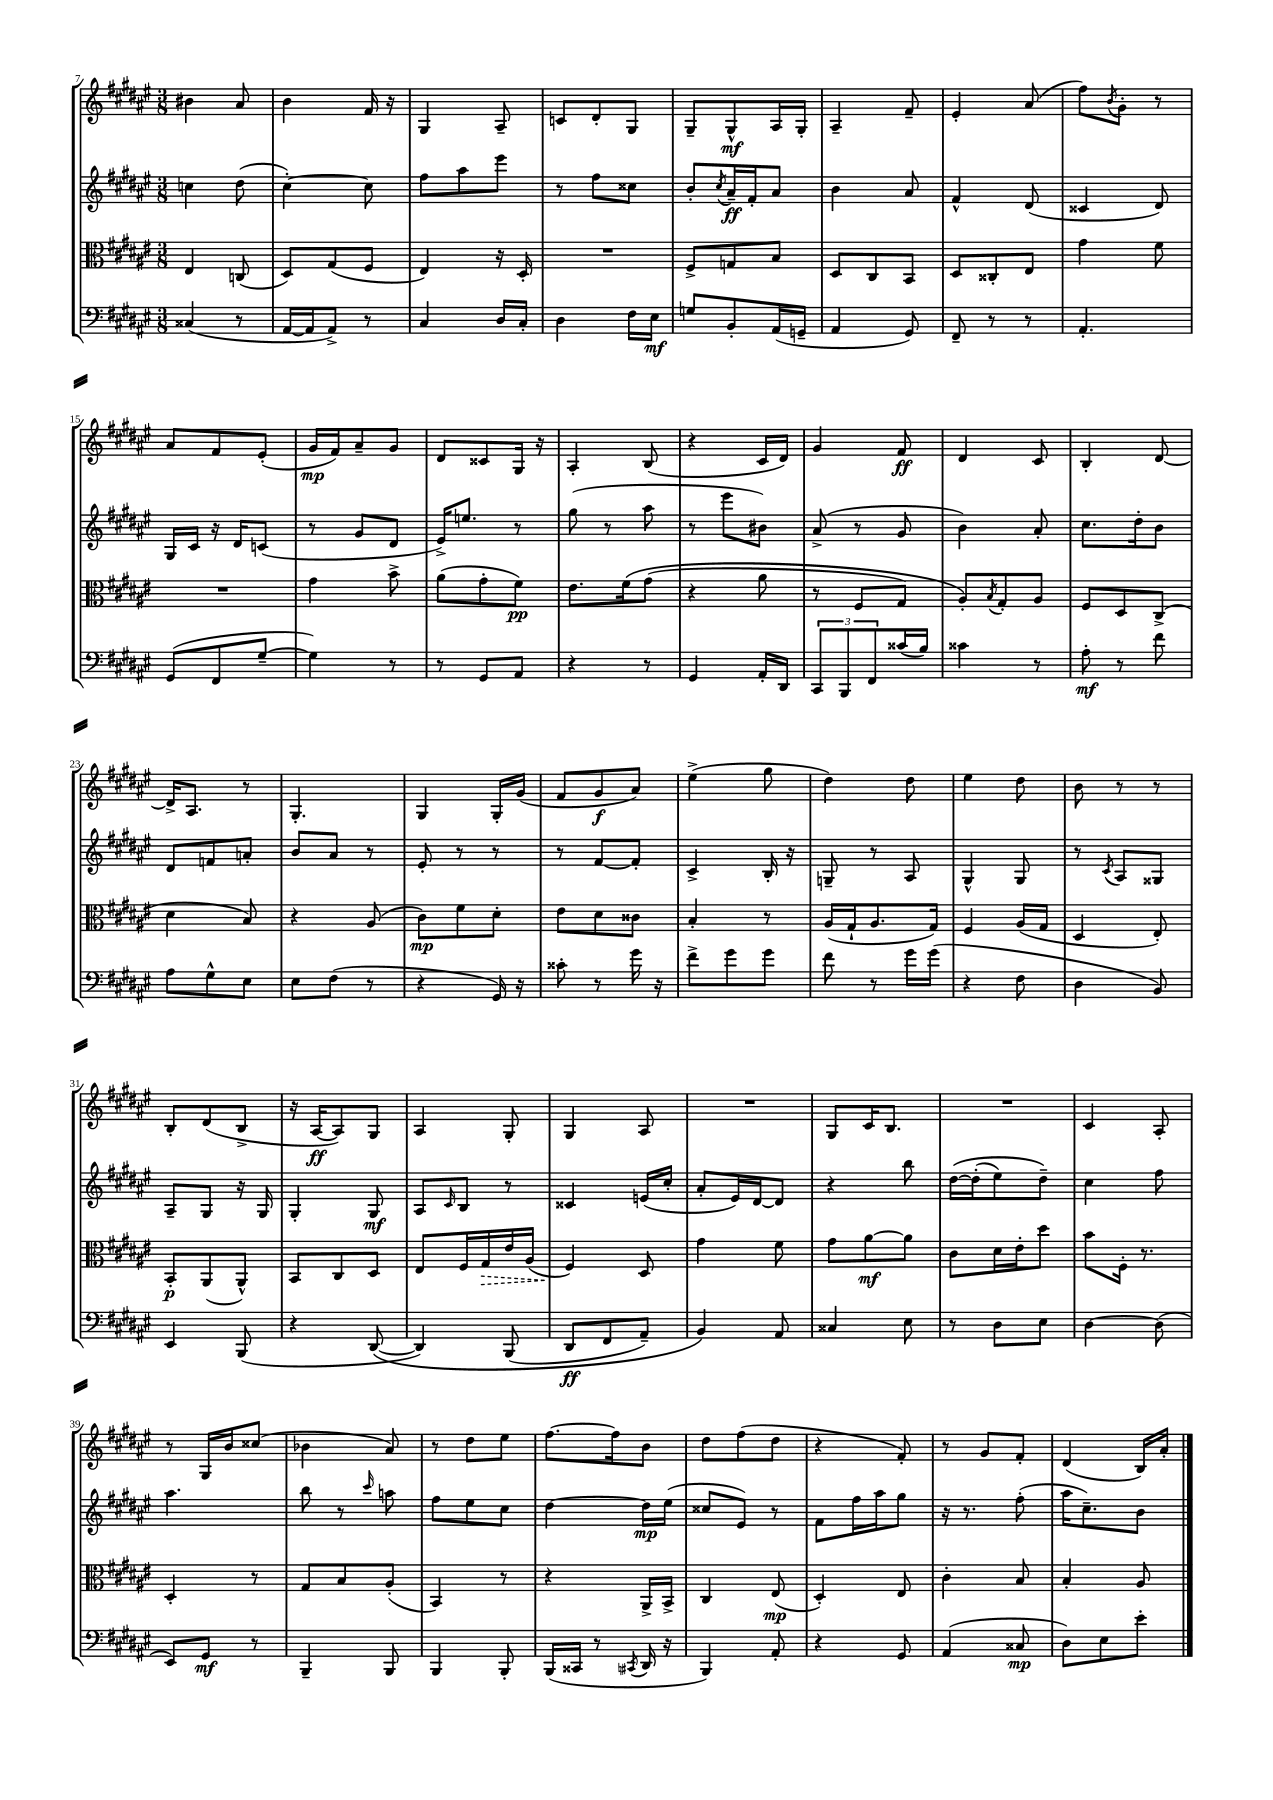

**kern	**dynam	**kern	**dynam	**kern	**dynam	**kern	**dynam
*part4	*part4	*part3	*part3	*part2	*part2	*part1	*part1
*staff4	*staff4	*staff3	*staff3	*staff2	*staff2	*staff1	*staff1
*clefF4	*	*clefC3	*	*clefG2	*	*clefG2	*
*k[f#c#g#d#a#e#]	*	*k[f#c#g#d#a#e#]	*	*k[f#c#g#d#a#e#]	*	*k[f#c#g#d#a#e#]	*
*M3/8	*	*M3/8	*	*M3/8	*	*M3/8	*
=7	=7	=7	=7	=7	=7	=7	=7
(4C##X/	.	4E#/	.	4ccn\	.	4b#X\	.
8r	.	(8Cn/	.	(8dd#\	.	8a#/	.
=8	=8	=8	=8	=8	=8	=8	=8
[16AA#/LL	.	8D#/L)	.	[4cc#'\)	.	4b\	.
16AA#/J]	.	.	.	.	.	.	.
8AA#^/J)	.	(8G#/	.	.	.	.	.
8r	.	8F#/J	.	8cc#\]	.	16f#/	.
.	.	.	.	.	.	16r	.
=9	=9	=9	=9	=9	=9	=9	=9
4C#/	.	4E#/)	.	8ff#\L	.	4G#/	.
.	.	.	.	8aa#\	.	.	.
16D#/LL	.	16r	.	8eee#\J	.	8A#~/	.
16C#'/JJ	.	16D#'/	.	.	.	.	.
=10	=10	=10	=10	=10	=10	=10	=10
4D#\	.	4.r	.	8r	.	8cn/L	.
.	.	.	.	8ff#\L	.	8d#'/	.
16F#\LL	.	.	.	8cc##X\J	.	8G#/J	.
16E#\JJ	mf	.	.	.	.	.	.
=11	=11	=11	=11	=11	=11	=11	=11
8Gn/L	.	8F#^/L	.	8b'/L	.	8G#~/L	.
.	.	.	.	8qcc#/	.	.	.
8BB'/	.	8Gn/	.	16a#~/L	ff	8G#^^/	mf
.	.	.	.	16f#'/J	.	.	.
(16AA#/L	.	8B/J	.	8a#/J	.	16A#/L	.
16GGn~/JJ	.	.	.	.	.	16G#'/JJ	.
=12	=12	=12	=12	=12	=12	=12	=12
4AA#/	.	8D#/L	.	4b\	.	4A#~/	.
.	.	8C#/	.	.	.	.	.
8GG#/)	.	8BB/J	.	8a#/	.	8f#~/	.
=13	=13	=13	=13	=13	=13	=13	=13
8FF#~/	.	8D#/L	.	4f#^^/	.	4e#'/	.
8r	.	8C##X'/	.	.	.	.	.
8r	.	8E#/J	.	(8d#/	.	(8a#/	.
=14	=14	=14	=14	=14	=14	=14	=14
4.AA#'/	.	4g#\	.	4c##X/	.	8ff#\L)	.
.	.	.	.	.	.	8qb/	.
.	.	.	.	.	.	8g#'\J	.
.	.	8f#\	.	8d#/)	.	8r	.
!!LO:LB:g=z
=15	=15	=15	=15	=15	=15	=15	=15
(8GG#/L	.	4.r	.	16G#/LL	.	8a#/L	.
.	.	.	.	16c#/JJ	.	.	.
8FF#/	.	.	.	16r	.	8f#/	.
.	.	.	.	16d#/KL	.	.	.
[8G#~/J	.	.	.	(8cn/J	.	(8e#'/J	.
=16	=16	=16	=16	=16	=16	=16	=16
4G#\])	.	4g#\	.	8r	.	16g#/LL	mp
.	.	.	.	.	.	16f#/J)	.
.	.	.	.	8g#/L	.	8a#~/	.
8r	.	8b^\	.	8d#/J	.	8g#/J	.
=17	=17	=17	=17	=17	=17	=17	=17
8r	.	(8a#\L	.	16e#^/KL)	.	8d#/L	.
.	.	.	.	8.een/J	.	.	.
8GG#/L	.	8g#'\	.	.	.	8c##X/	.
8AA#/J	.	8f#\J)	pp	8r	.	16G#/Jk	.
.	.	.	.	.	.	16r	.
=18	=18	=18	=18	=18	=18	=18	=18
4r	.	8.e#\L	.	(8gg#\	.	4A#'/	.
.	.	.	.	8r	.	.	.
.	.	(16f#\k	.	.	.	.	.
8r	.	(8g#\J	.	8aa#\	.	(8B/	.
=19	=19	=19	=19	=19	=19	=19	=19
4GG#/	.	4r	.	8r	.	4r	.
.	.	.	.	8eee#\L	.	.	.
16AA#'/LL	.	8a#\	.	8b#X\J)	.	16c#/LL	.
16DD#/JJ	.	.	.	.	.	16d#/JJ)	.
=20	=20	=20	=20	=20	=20	=20	=20
12CC#/L	.	8r	.	(8a#^/	.	4g#/	.
12BBB/	.	.	.	.	.	.	.
.	.	8F#/L	.	8r	.	.	.
12FF#/	.	.	.	.	.	.	.
(16c##X/L	.	8G#/J)	.	8g#/	.	8f#/	ff
16B/JJ)	.	.	.	.	.	.	.
=21	=21	=21	=21	=21	=21	=21	=21
4c##X\	.	8A#'/L)	.	4b\)	.	4d#/	.
.	.	8qB/	.	.	.	.	.
.	.	8G#'/	.	.	.	.	.
8r	.	8A#/J	.	8a#'/	.	8c#/	.
=22	=22	=22	=22	=22	=22	=22	=22
8A#'\	mf	8F#/L	.	8.cc#\L	.	4B'/	.
8r	.	8D#/	.	.	.	.	.
.	.	.	.	16dd#'\k	.	.	.
8f#\	.	(8C#^/J	.	8b\J	.	[8d#/	.
!!LO:LB:g=z
=23	=23	=23	=23	=23	=23	=23	=23
8A#\L	.	4d#\	.	8d#/L	.	16d#^/KL]	.
.	.	.	.	.	.	8.A#/J	.
8G#^^\	.	.	.	8fn/	.	.	.
8E#\J	.	8B/)	.	8an'/J	.	8r	.
=24	=24	=24	=24	=24	=24	=24	=24
8E#\L	.	4r	.	8b/L	.	4.G#'/	.
(8F#\J	.	.	.	8a#/J	.	.	.
8r	.	(8A#/	.	8r	.	.	.
=25	=25	=25	=25	=25	=25	=25	=25
4r	.	8c#\L)	mp	8e#'/	.	4G#/	.
.	.	8f#\	.	8r	.	.	.
16GG#/)	.	8d#'\J	.	8r	.	16G#'/LL	.
16r	.	.	.	.	.	(16g#/JJ	.
=26	=26	=26	=26	=26	=26	=26	=26
8c##X'\	.	8e#\L	.	8r	.	8f#/L	.
8r	.	8d#\	.	[8f#/L	.	8g#/	f
16g#\	.	8c##X\J	.	8f#'/J]	.	8a#/J)	.
16r	.	.	.	.	.	.	.
=27	=27	=27	=27	=27	=27	=27	=27
8f#^\L	.	4B'/	.	4c#^/	.	(4ee#^\	.
8g#\	.	.	.	.	.	.	.
8g#\J	.	8r	.	16B'/	.	8gg#\	.
.	.	.	.	16r	.	.	.
=28	=28	=28	=28	=28	=28	=28	=28
8f#\	.	(16A#/LL	.	8Gn~/	.	4dd#\)	.
.	.	16G#`/J	.	.	.	.	.
8r	.	8.A#/	.	8r	.	.	.
16g#\LL	.	.	.	8A#/	.	8dd#\	.
(16g#\JJ	.	16G#/Jk)	.	.	.	.	.
=29	=29	=29	=29	=29	=29	=29	=29
4r	.	4F#/	.	4G#^^/	.	4ee#\	.
8F#\	.	(16A#/LL	.	8G#/	.	8dd#\	.
.	.	16G#/JJ	.	.	.	.	.
=30	=30	=30	=30	=30	=30	=30	=30
4D#\	.	4D#/	.	8r	.	8b\	.
.	.	.	.	8qc#/	.	.	.
.	.	.	.	8A#/L	.	8r	.
8BB/)	.	8E#'/)	.	8G##X/J	.	8r	.
!!LO:LB:g=z
=31	=31	=31	=31	=31	=31	=31	=31
4EE#/	.	8BB'/L	p	8A#~/L	.	8B'/L	.
.	.	(8AA#/	.	8G#/J	.	(8d#/	.
(8BBB/	.	8AA#^^/J)	.	16r	.	8B^/J	.
.	.	.	.	16G#/	.	.	.
=32	=32	=32	=32	=32	=32	=32	=32
4r	.	8BB/L	.	4G#'/	.	16r	.
.	.	.	.	.	.	[16A#/KL	ff
.	.	8C#/	.	.	.	8A#/])	.
([8DD#/	.	8D#/J	.	8G#/	mf	8G#/J	.
=33	=33	=33	=33	=33	=33	=33	=33
4DD#/])	.	8E#/L	.	8A#/L	.	4A#/	.
.	.	.	.	16qqc#/	.	.	.
.	.	16F#/L	.	8B/J	.	.	.
!	!	!	!LO:HP:b	!	!	!	!
.	.	16G#/	>	.	.	.	.
(8BBB/	.	16e#/	.	8r	.	8G#'/	.
.	.	(16A#/JJ	.	.	.	.	.
=34	=34	=34	=34	=34	=34	=34	=34
8DD#/L	ff	4F#/)	.	4c##X/	.	4G#/	.
8FF#/	.	.	.	.	.	.	.
8AA#~/J)	.	8D#/	]	(16en/LL	.	8A#/	.
.	.	.	.	16cc#'/JJ	.	.	.
=35	=35	=35	=35	=35	=35	=35	=35
4BB/)	.	4g#\	.	8a#'/L	.	4.r	.
.	.	.	.	16e#/L)	.	.	.
.	.	.	.	[16d#/J	.	.	.
8AA#/	.	8f#\	.	8d#/J]	.	.	.
=36	=36	=36	=36	=36	=36	=36	=36
4C##X/	.	8g#\L	.	4r	.	8G#/L	.
.	.	[8a#\	mf	.	.	16c#/K	.
.	.	.	.	.	.	8.B/J	.
8E#\	.	8a#\J]	.	8bb\	.	.	.
=37	=37	=37	=37	=37	=37	=37	=37
8r	.	8c#\L	.	([16dd#\LL	.	4.r	.
.	.	.	.	(16dd#'\J]	.	.	.
8D#\L	.	16d#\L	.	8ee#\)	.	.	.
.	.	16e#'\J	.	.	.	.	.
8E#\J	.	8dd#\J	.	8dd#~\J)	.	.	.
=38	=38	=38	=38	=38	=38	=38	=38
[4D#\	.	8b\L	.	4cc#\	.	4c#/	.
.	.	16F#'\Jk	.	.	.	.	.
.	.	8.r	.	.	.	.	.
(8D#\]	.	.	.	8ff#\	.	8A#'/	.
!!LO:LB:g=z
=39	=39	=39	=39	=39	=39	=39	=39
8EE#/L)	.	4D#'/	.	4.aa#\	.	8r	.
8GG#/J	mf	.	.	.	.	16G#/LL	.
.	.	.	.	.	.	16b/J	.
8r	.	8r	.	.	.	(8cc##X/J	.
=40	=40	=40	=40	=40	=40	=40	=40
4BBB~/	.	8G#/L	.	8bb\	.	4b-X\	.
.	.	8B/	.	8r	.	.	.
.	.	.	.	16qqccc#/	.	.	.
8BBB/	.	(8A#'/J	.	8aan\	.	8a#/)	.
=41	=41	=41	=41	=41	=41	=41	=41
4BBB/	.	4BB/)	.	8ff#\L	.	8r	.
.	.	.	.	8ee#\	.	8dd#\L	.
8BBB'/	.	8r	.	8cc#\J	.	8ee#\J	.
=42	=42	=42	=42	=42	=42	=42	=42
(16BBB/LL	.	4r	.	[4dd#\	.	[8.ff#\L	.
16CC##X/JJ	.	.	.	.	.	.	.
8r	.	.	.	.	.	.	.
.	.	.	.	.	.	16ff#\k]	.
8qCC#X/	.	.	.	.	.	.	.
16DD#/	.	16AA#^/LL	.	16dd#\LL]	mp	8b\J	.
16r	.	16BB^/JJ	.	(16ee#\JJ	.	.	.
=43	=43	=43	=43	=43	=43	=43	=43
4BBB/)	.	4C#/	.	8cc##X/L	.	8dd#\L	.
.	.	.	.	8e#/J)	.	(8ff#\	.
8AA#'/	.	(8E#/	mp	8r	.	8dd#\J	.
=44	=44	=44	=44	=44	=44	=44	=44
4r	.	4D#'/)	.	8f#\L	.	4r	.
.	.	.	.	16ff#\L	.	.	.
.	.	.	.	16aa#\J	.	.	.
8GG#/	.	8E#/	.	8gg#\J	.	8f#'/)	.
=45	=45	=45	=45	=45	=45	=45	=45
(4AA#/	.	4c#'\	.	16r	.	8r	.
.	.	.	.	8.r	.	.	.
.	.	.	.	.	.	8g#/L	.
8C##X/	mp	8B/	.	(8ff#'\	.	8f#'/J	.
=46	=46	=46	=46	=46	=46	=46	=46
8D#\L)	.	4B'/	.	16aa#\KL	.	(4d#/	.
.	.	.	.	8.cc#~\)	.	.	.
8E#\	.	.	.	.	.	.	.
8e#'\J	.	8A#/	.	8b\J	.	16B/LL)	.
.	.	.	.	.	.	16a#'/JJ	.
==	==	==	==	==	==	==	==
*-	*-	*-	*-	*-	*-	*-	*-
